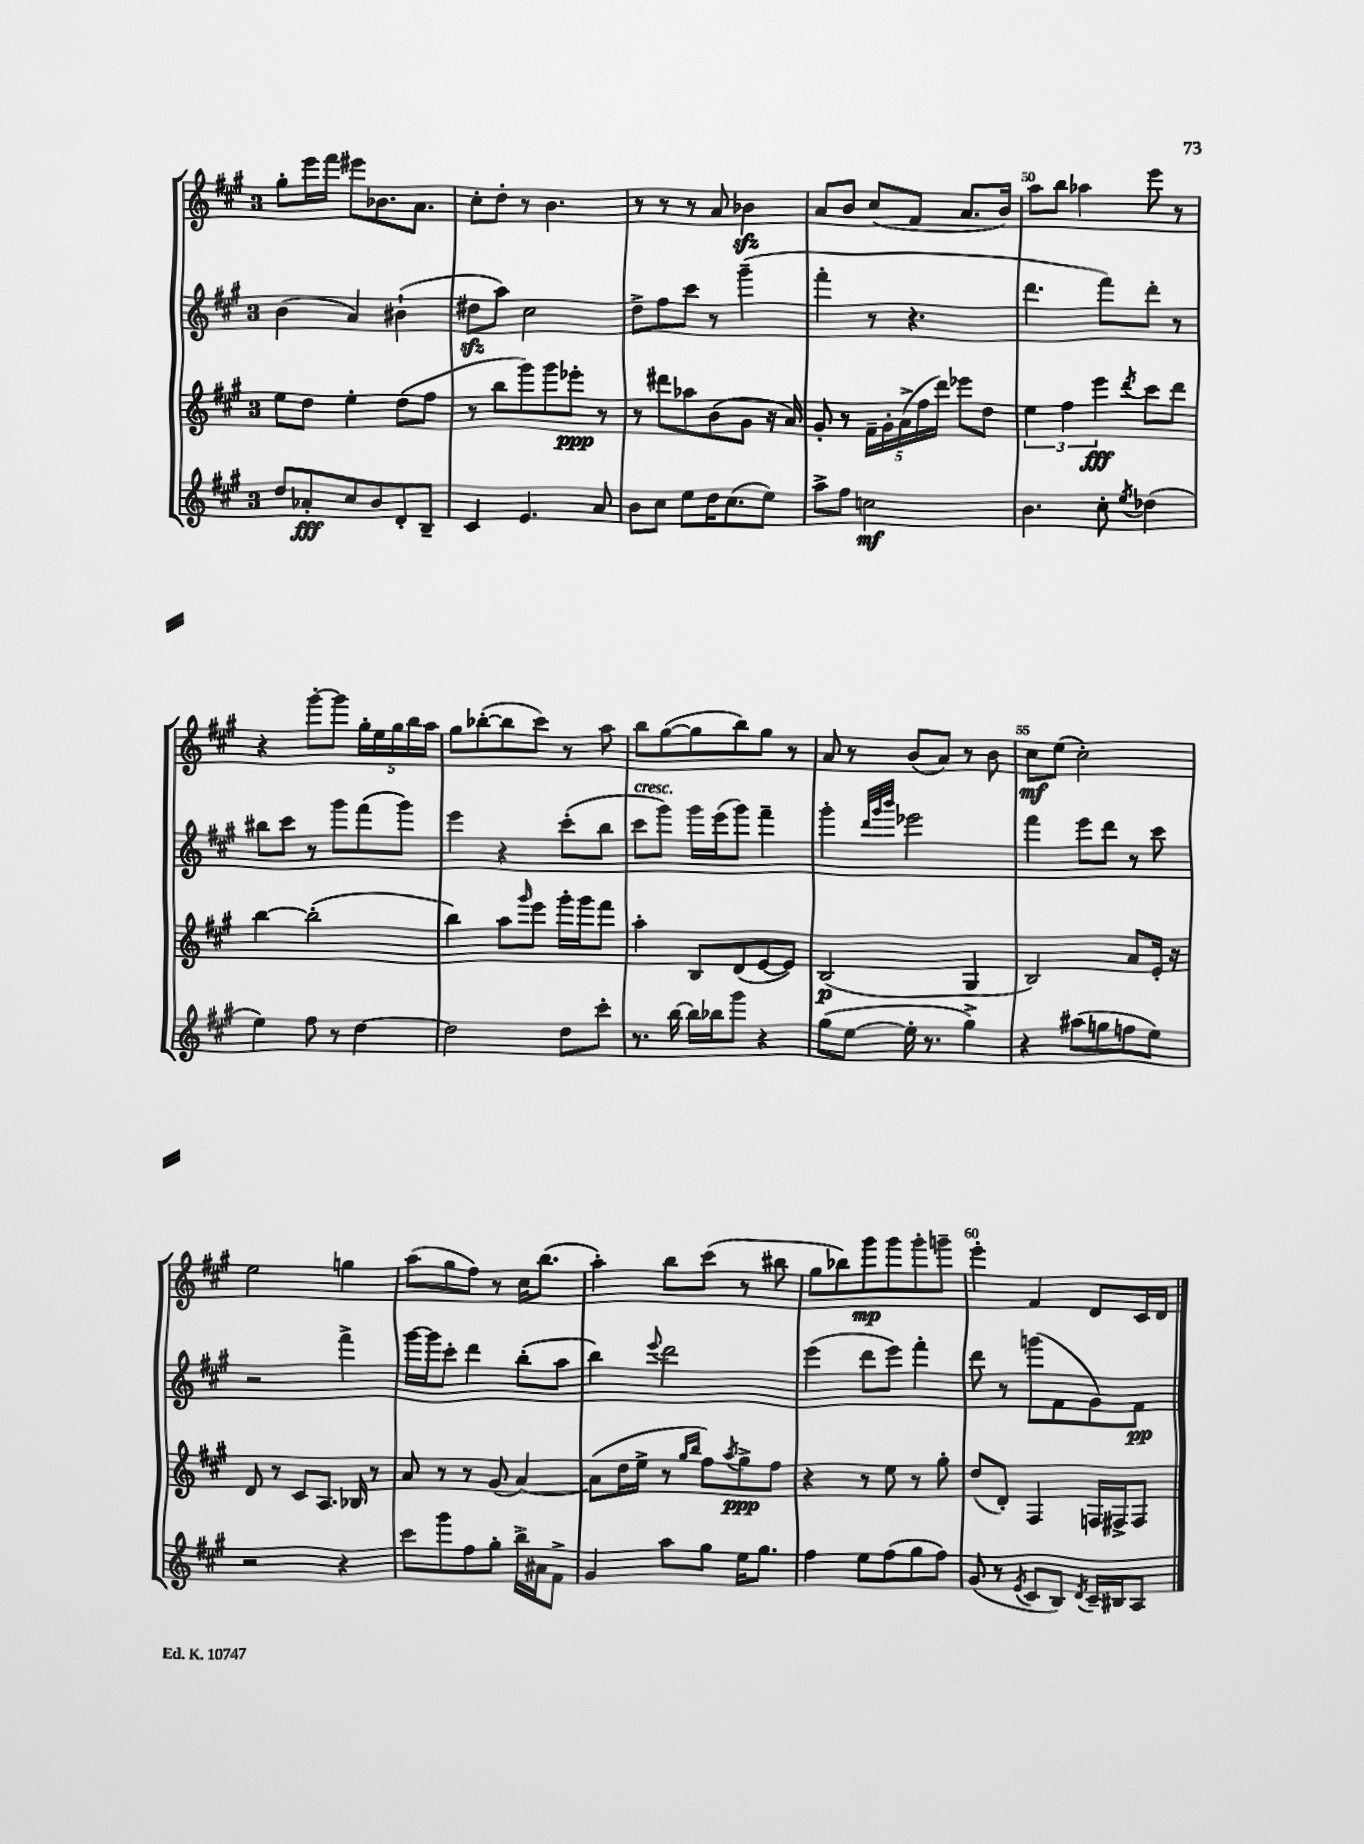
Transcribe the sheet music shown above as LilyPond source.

<<
\new StaffGroup <<
\new Staff = "s0" {
    \clef treble \key a \major \once \override Staff.TimeSignature.style = #'single-digit \time 3/4
    gis''8-. e'''16 fis'''16 eis'''8 bes'8. a'8. |
    cis''8-. d''8-. r8 b'4. |
    r8 r8 r8 a'8 bes'4\sfz |
    a'8 b'8 cis''8( fis'8 a'8. b'16) |
    a''8 b''8 aes''4 e'''8 r8 |
    r4 gis'''8~-. gis'''8 \tuplet 5/4 { gis''16-. e''16 gis''16 b''16 a''16 } |
    gis''8 bes''8~-.( bes''8 cis'''8) r8 a''8 |
    b''8 gis''8~( gis''8 b''8) gis''8 r8 |
    a'8 r8 b'8( a'8) r8 b'8 |
    cis''8\mf e''8( cis''2-.) |
    e''2 g''4 |
    a''8( gis''8 fis''8) r8 cis''16 b''8.( |
    a''4-.) b''8 cis'''8( r8 bis''8 |
    gis''8 bes''8) gis'''8\mp gis'''8 gis'''8-. g'''8-- |
    e'''4-. fis'4 d'8 cis'16 d'16 \bar "|." |
}
\new Staff = "s1" {
    \clef treble \key a \major \once \override Staff.TimeSignature.style = #'single-digit \time 3/4
    b'4( a'4) bis'4-!( |
    dis''8\sfz a''8) cis''2 |
    d''8-> fis''8 cis'''8 r8 gis'''4--( |
    fis'''4-. r8 r4. |
    d'''4. fis'''8) d'''8-. r8 |
    bis''8 cis'''8 r8 gis'''8 fis'''8( gis'''8) |
    e'''4 r4 cis'''8-.( b''8 |
    cis'''8^\markup { \italic "cresc." } gis'''8) gis'''16 e'''16( gis'''8) fis'''4-- |
    gis'''4-. \grace { d'''32 gis'''32 b'''32 } ees'''2 |
    fis'''4 e'''8 d'''8 r8 cis'''8 |
    r2 fis'''4-> |
    gis'''16~ gis'''16 cis'''8-. d'''4 b''8-.( a''8 |
    b''4) \appoggiatura { e'''8 } d'''2 |
    e'''4( d'''8 e'''8) fis'''4-. |
    d'''8 r8 g'''8( fis'8 gis'8) fis'8\pp \bar "|." |
}
\new Staff = "s2" {
    \clef treble \key a \major \once \override Staff.TimeSignature.style = #'single-digit \time 3/4
    e''8 d''8 e''4-. d''8( fis''8 |
    r8 b''8 gis'''8) gis'''8 ees'''8-.\ppp r8 |
    r8 dis'''8 aes''8 b'8( gis'8 r16 a'16) |
    gis'8-. r8 \tuplet 5/4 { fis'16-- gis'16-. a'16->( fis''16 d'''16) } ees'''8 d''8 |
    \tuplet 3/2 { e''4 fis''4 e'''4\fff } \acciaccatura { d'''8 } cis'''8 d'''8 |
    b''4~ b''2-.( |
    b''4) a''8 \grace { gis'''16 } e'''8 gis'''16-. gis'''16 fis'''8 |
    a''4-. b8 d'8( e'8~ e'8) |
    b2\p( gis4 |
    b2) a'8 e'16-. r16 |
    d'8 r8 cis'8 a8. bes16 r8 |
    a'8 r8 r8 gis'8( a'4~) |
    a'8( d''16 e''16-> r8 \grace { gis''16 b''16 } fis''8) \acciaccatura { a''8 } gis''8->\ppp fis''8 |
    r4 r8 e''8 r8 gis''8-. |
    d''8( d'8-.) fis4 f16 fis16-> fis8 \bar "|." |
}
\new Staff = "s3" {
    \clef treble \key a \major \once \override Staff.TimeSignature.style = #'single-digit \time 3/4
    d''8 aes'8-.\fff cis''8 b'8 d'8-. b8-- |
    cis'4 e'4. a'8 |
    b'8 cis''8 e''8 d''16 cis''8.( e''8) |
    a''8-> fis''8 c''2\mf |
    b'4. cis''8-. \acciaccatura { e''8 } des''4( |
    e''4) fis''8 r8 d''4~ |
    d''2 d''8 cis'''8-. |
    r8. b''16~ b''16 bes''16 gis'''8 r4 |
    gis''8( e''8~ e''16-. r8. gis''4->) |
    r4 ais''8( g''8 f''8 e''8) |
    r2 r4 |
    cis'''8 gis'''8 fis''8 gis''8-. b''16-> ais'16 fis'8-> |
    gis'4 a''8 gis''8 e''16 gis''8. |
    fis''4 e''8 fis''8( gis''8 fis''8) |
    gis'8( r8 \acciaccatura { e'8 } cis'8 b8) \acciaccatura { d'8 } cis'16-- bis16 a8 \bar "|." |
}
>>
>>
\layout { \context { \Score currentBarNumber = #46 \override BarNumber.break-visibility = ##(#f #t #t) barNumberVisibility = #(every-nth-bar-number-visible 5) } }
